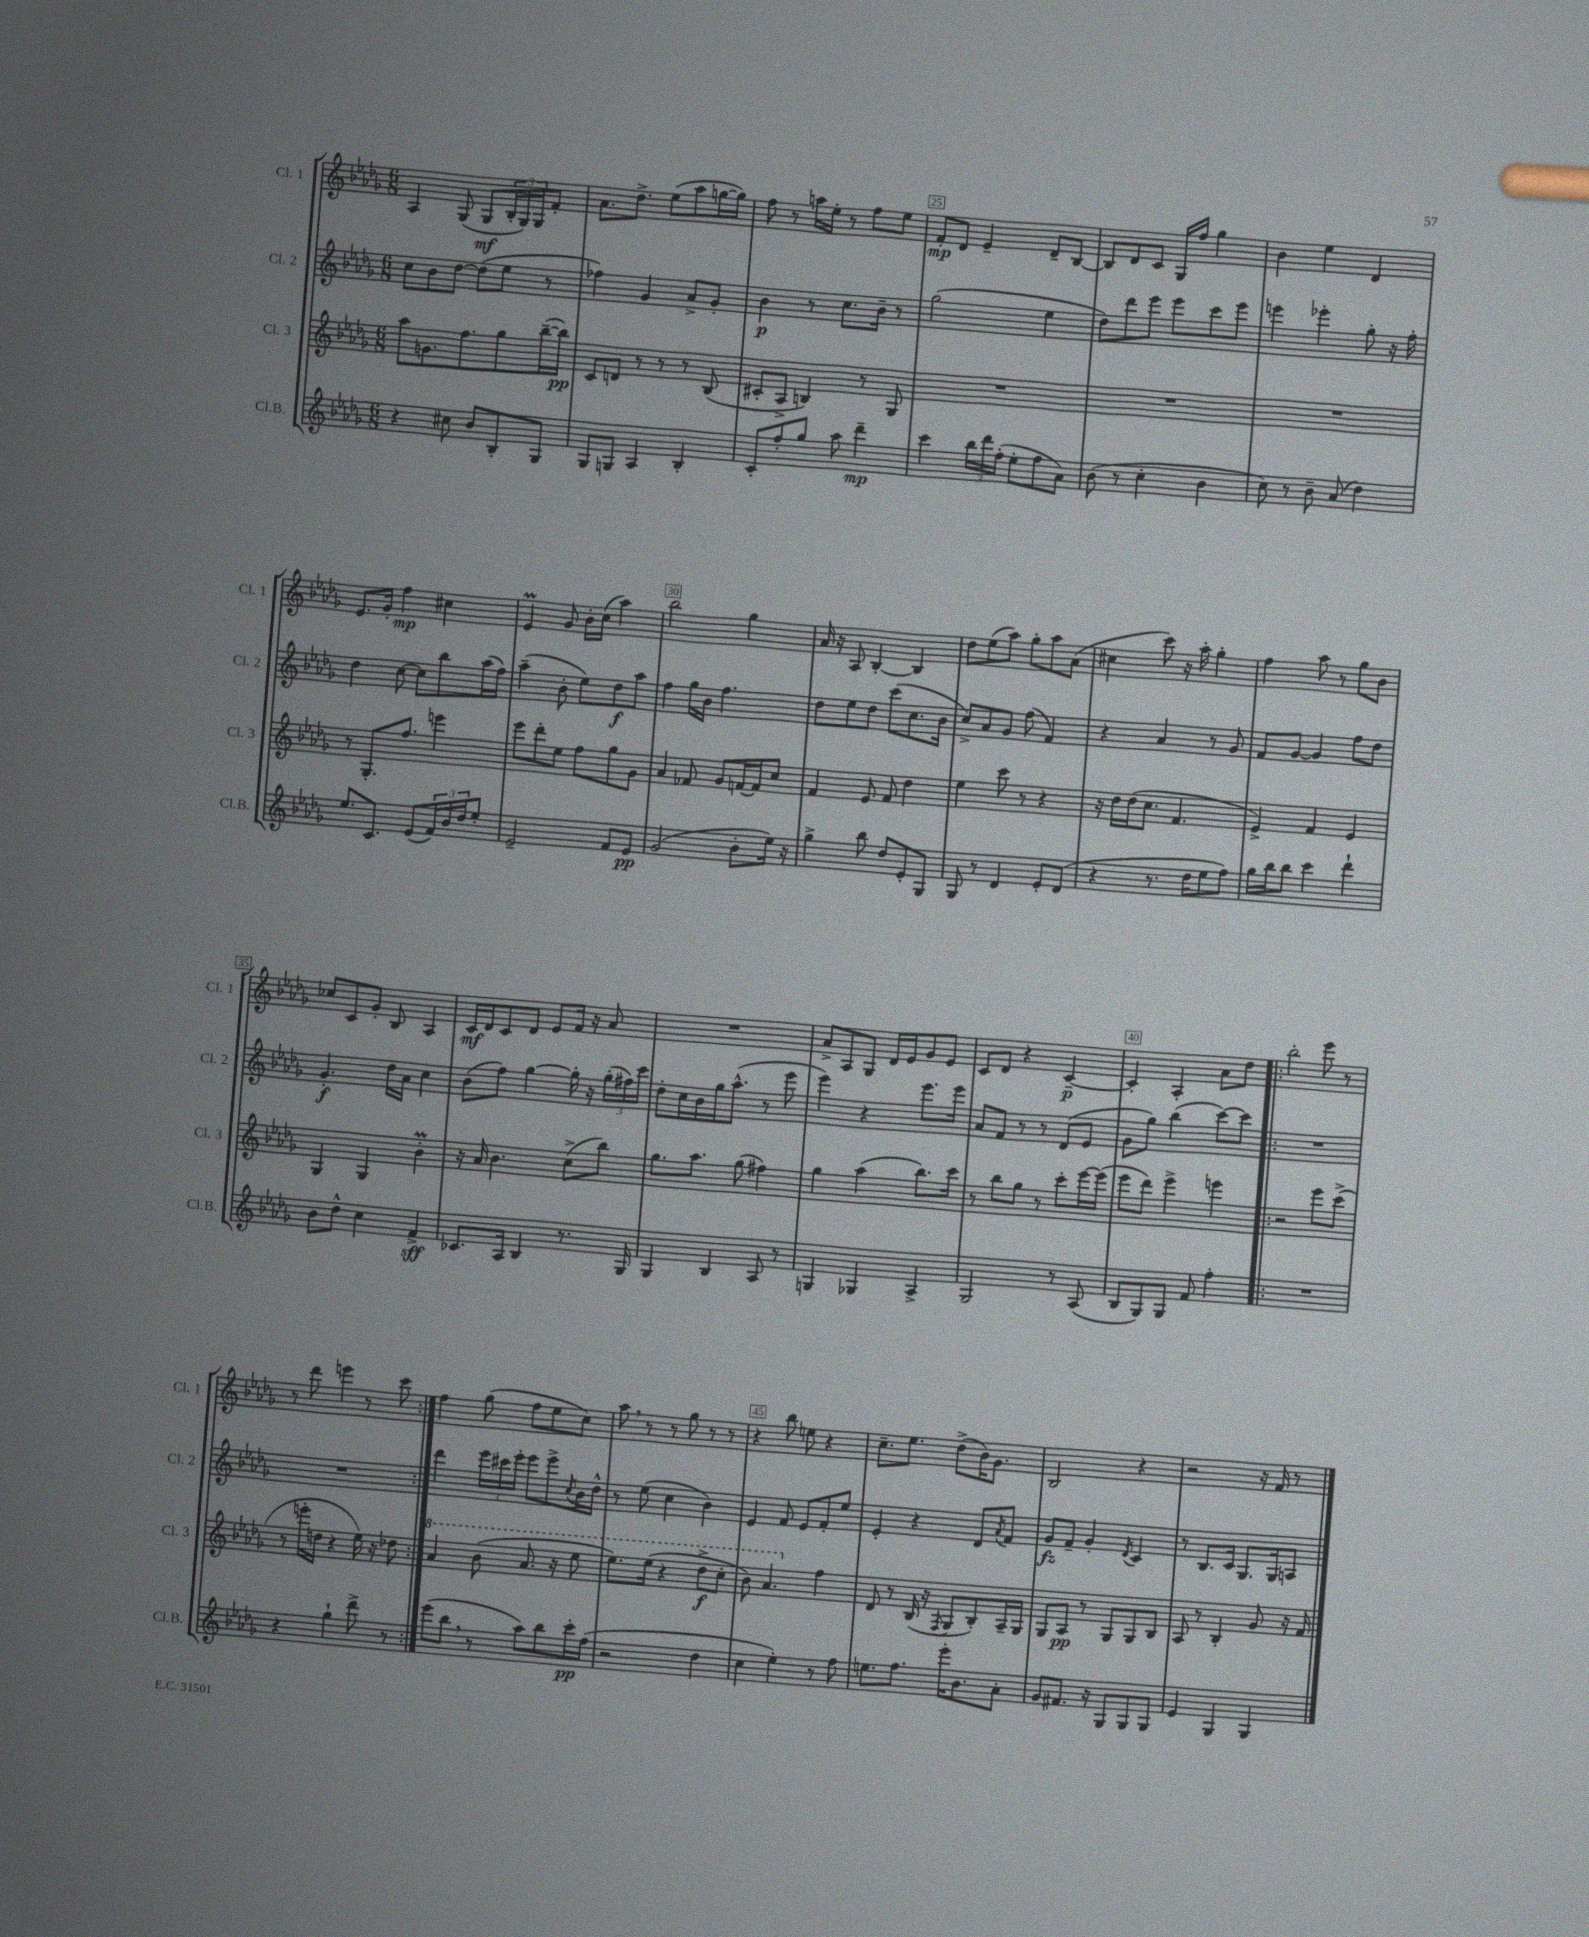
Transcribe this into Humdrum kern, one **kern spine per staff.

**kern	**kern	**kern	**kern
*staff4	*staff3	*staff2	*staff1
*clefG2	*clefG2	*clefG2	*clefG2
*k[b-e-a-d-g-]	*k[b-e-a-d-g-]	*k[b-e-a-d-g-]	*k[b-e-a-d-g-]
*M6/8	*M6/8	*M6/8	*M6/8
4r	8aa-	8cc	4A-
.	8.g	8b-	.
8cc#	.	[8dd-	(8G-
.	8.ff	.	.
8b-	.	(8dd-]	8G-
8B-'	8gg-	8ee-	24B-'
.	.	.	24G-)
.	.	.	24G-
8G-	([16bb-~	8r	8f'
.	16bb-])	.	.
=	=	=	=
8G-	8c	4ff-)	8.a-
8G	8d	.	.
.	.	.	8.dd-^
4A-	8r	4g-	.
.	8r	.	(8ee-
4B-'	8r	8a-^	8aa-
.	(8B-	8g-'	[16gg
.	.	.	16gg])
=	=	=	=
8c'	8c#'	4b-	8ff
8ff'	8A-^	.	8r
8gg-	4B)	8r	16aa
.	.	.	16ee-'
8aa-	.	8.cc	8r
4ddd-~	8r	.	8ff
.	.	16b-~	.
.	8G-	8r	8ee-
=	=	=	=
4ccc	2.r	(2gg-	8f'
.	.	.	8d-
24bb-	.	.	4e-~
24ddd-	.	.	.
(24ff'	.	.	.
8ee-'	.	.	.
8ff	.	4ee-	8d-~
8a-)	.	.	[8B-
=	=	=	=
(8b-	2.r	8dd-)	8B-]
8r	.	8ddd-	8d-
4cc'	.	8eee-	8c
.	.	8eee-	16G-
.	.	.	16ff
4b-	.	8ccc	4gg-
.	.	8eee-	.
=	=	=	=
8cc)	2.r	4eee	4b-
8r	.	.	.
8b-~	.	4eee-'	4ee-
(8a-	.	.	.
4dd-)	.	8gg-'	4d-
.	.	16r	.
.	.	16ff'	.
=	=	=	=
8.ee-	8r	4dd-	8.e-
.	8.G-'	.	.
8.c	.	.	16g-'
.	.	[8cc	4ff
.	8.ff	.	.
(8e-	.	8cc]	.
24f)	4eee	8bb-	4cc#
24b-	.	.	.
24dd-	.	.	.
8ee-'	.	(16aa-	.
.	.	16ff)	.
=	=	=	=
2e-~	8eee-	(4aa-~	4e-
.	8ddd-'	.	.
.	8ee-	8b-'	8g-
.	8ff	8ee-)	16b-'
.	.	.	(16cc
8f	8gg-	8dd-	4aa-)
8e-	8g-	8aa-	.
=	=	=	=
(2g-	4a-	4ff	2bb-
.	8f-	16gg-	.
.	.	16b-	.
.	8g-	4.ff	.
8b-'	[16f	.	4gg-
.	16f]	.	.
16ee-)	8cc	.	.
16r	.	.	.
=	=	=	=
4gg-^	4f	8dd-	16a-
.	.	.	16r
.	.	8ee-	8A-
8bb-	8e-	8dd-	[4B-'
8dd-	8f	(8ccc	.
8e-'	4dd-	8.cc	4B-]
8G-	.	.	.
.	.	16b-	.
=	=	=	=
8G-	4ee-	8cc^)	8dd-
8r	.	8a-	(8ee-
4d-	8ccc	8g-	8aa-)
.	8r	(8ff	8gg-'
8e-'	4r	4f)	8aa-
(8d-	.	.	(8a-
=	=	=	=
4r	16r	4r	4cc#
.	16dd-	.	.
.	(16dd-	.	.
.	8.cc	.	.
8.r	.	4a-	8ccc)
.	4.f	.	16r
16dd-	.	.	16aa-'
8ee-	.	8r	4gg-'
8ff)	.	8g-	.
=	=	=	=
16gg-	4e-^)	8f	4ff
16bb-	.	.	.
8bb-	.	[8g-	.
4ccc	4f	4g-]	8aa-
.	.	.	8r
4ddd-`	4e-	8ff	8gg-
.	.	8dd-	8b-
=	=	=	=
8b-	4G-	4.g-'	8cc-
8dd-^^	.	.	8c
4cc	4G-	.	8g-'
.	.	16dd-	8B-
.	.	16a-	.
4f^	4b-'	4cc	4A-
=	=	=	=
8.c-	16r	(8b-	16c
.	16a-	.	16d-
.	4.b-	8ff)	8c
16A-	.	.	.
4B-	.	[4gg-	8d-
.	.	.	8e-
8.r	(8cc^	16gg-']	16f
.	.	16r	16r
.	8bb-)	(24gg-'	8a-
.	.	24ff#)	.
16G-	.	.	.
.	.	24ccc	.
=	=	=	=
4G-	8.gg-	8dd-'	2.r
.	.	16cc	.
.	8.aa-	16b-	.
4B-	.	16gg-	.
.	.	(8.aa-^^	.
.	(8gg-	.	.
8A-	4ff#)	8r	.
8r	.	8eee-	.
=	=	=	=
4G	4gg-	4eee-)	8a-^
.	.	.	8A-
4G-	(4aa-	4r	8G-
.	.	.	16d-
.	.	.	16e-
4A-^	8.bb-)	8.eee-	8g-
.	.	.	8e-
.	16ccc	16eee-	.
=	=	=	=
2G-	8r	8a-	8c
.	8bb-	8f	8d-
.	8gg-	8r	4r
.	8r	8r	.
8r	8ccc'	(8d-	[4c~
(8A-	[16eee-	8e-	.
.	(16eee-]	.	.
=	=	=	=
8B-	8eee-	8g-	4c']
8G-)	8ddd-)	8gg-)	.
8G-	4eee-^	(4bb-	4A-'
8f	.	.	.
4ff'	4eee	[8ccc)	8a-
.	.	8ccc]	8dd-
=!|:	=!|:	=!|:	=!|:
2.r	2r	2.r	2bb-'
.	8eee-	.	8eee-
.	(8ccc^	.	8r
=	=	=	=
4r	8r	2.r	8r
.	16eee'	.	8ddd-
.	16dd	.	.
4gg-`	4r	.	4eee
8ddd-^	16ee-)	.	8r
.	16r	.	.
8r	8dd-	.	8ccc
=:|!	=:|!	=:|!	=:|!
(8eee-	4aa-	4ddd-	4ff
8bb-	.	.	.
8r	(8bb-	24eee-	(8gg-
.	.	24ccc#	.
.	.	24eee-'	.
8aa-)	8.aa-	8eee-	8ff
8bb-	.	8eee-^	8ee-
.	16r	.	.
.	.	8qcc	.
16ccc'	8eee-	16b-	8cc)
(16ff	.	16dd-^^	.
=	=	=	=
2r	8.eee-)	8r	8aa-
.	.	(8ee-	8r
.	(16eee-	.	.
.	4r	4cc	8r
.	.	.	8gg-
4dd-	8ddd-^	4b-)	8r
.	8ccc'	.	8r
=	=	=	=
4cc	8bb-)	4e-	4r
.	4.aa-	.	.
4ee-')	.	8f	8bb-
.	.	8e-	8ee
8r	4ff	8f'	4r
8ff	.	8ee-	.
=	=	=	=
8.ee	8d-	4e-'	8.cc~
.	8r	.	.
8.ff	.	.	8.ee-
.	(16B-	4r	.
.	16r	.	.
.	8qF	.	.
16eee-'	8G-	.	(8dd-^
8.b-	.	.	.
.	8B-')	8d-	16b-)
.	.	.	8.g-
.	.	8qa-	.
8a-'	16A-~	8f	.
.	16G-	.	.
=	=	=	=
8g-	8G-	8g-	2B-
8.f#	8A-	8f~	.
.	8r	4g-'	.
16r	.	.	.
8G-	8G-	.	.
.	.	8qd-	.
8G-	8G-	4c	4r
8G-	8B-	.	.
=	=	=	=
4e-	8A-	8r	2r
.	8r	8.B-	.
4G-	4B-'	.	.
.	.	16c	.
.	.	8.G-	.
4G-	8g-	.	16r
.	.	16G-	16f
.	16r	8A	8r
.	16f	.	.
==	==	==	==
*-	*-	*-	*-
